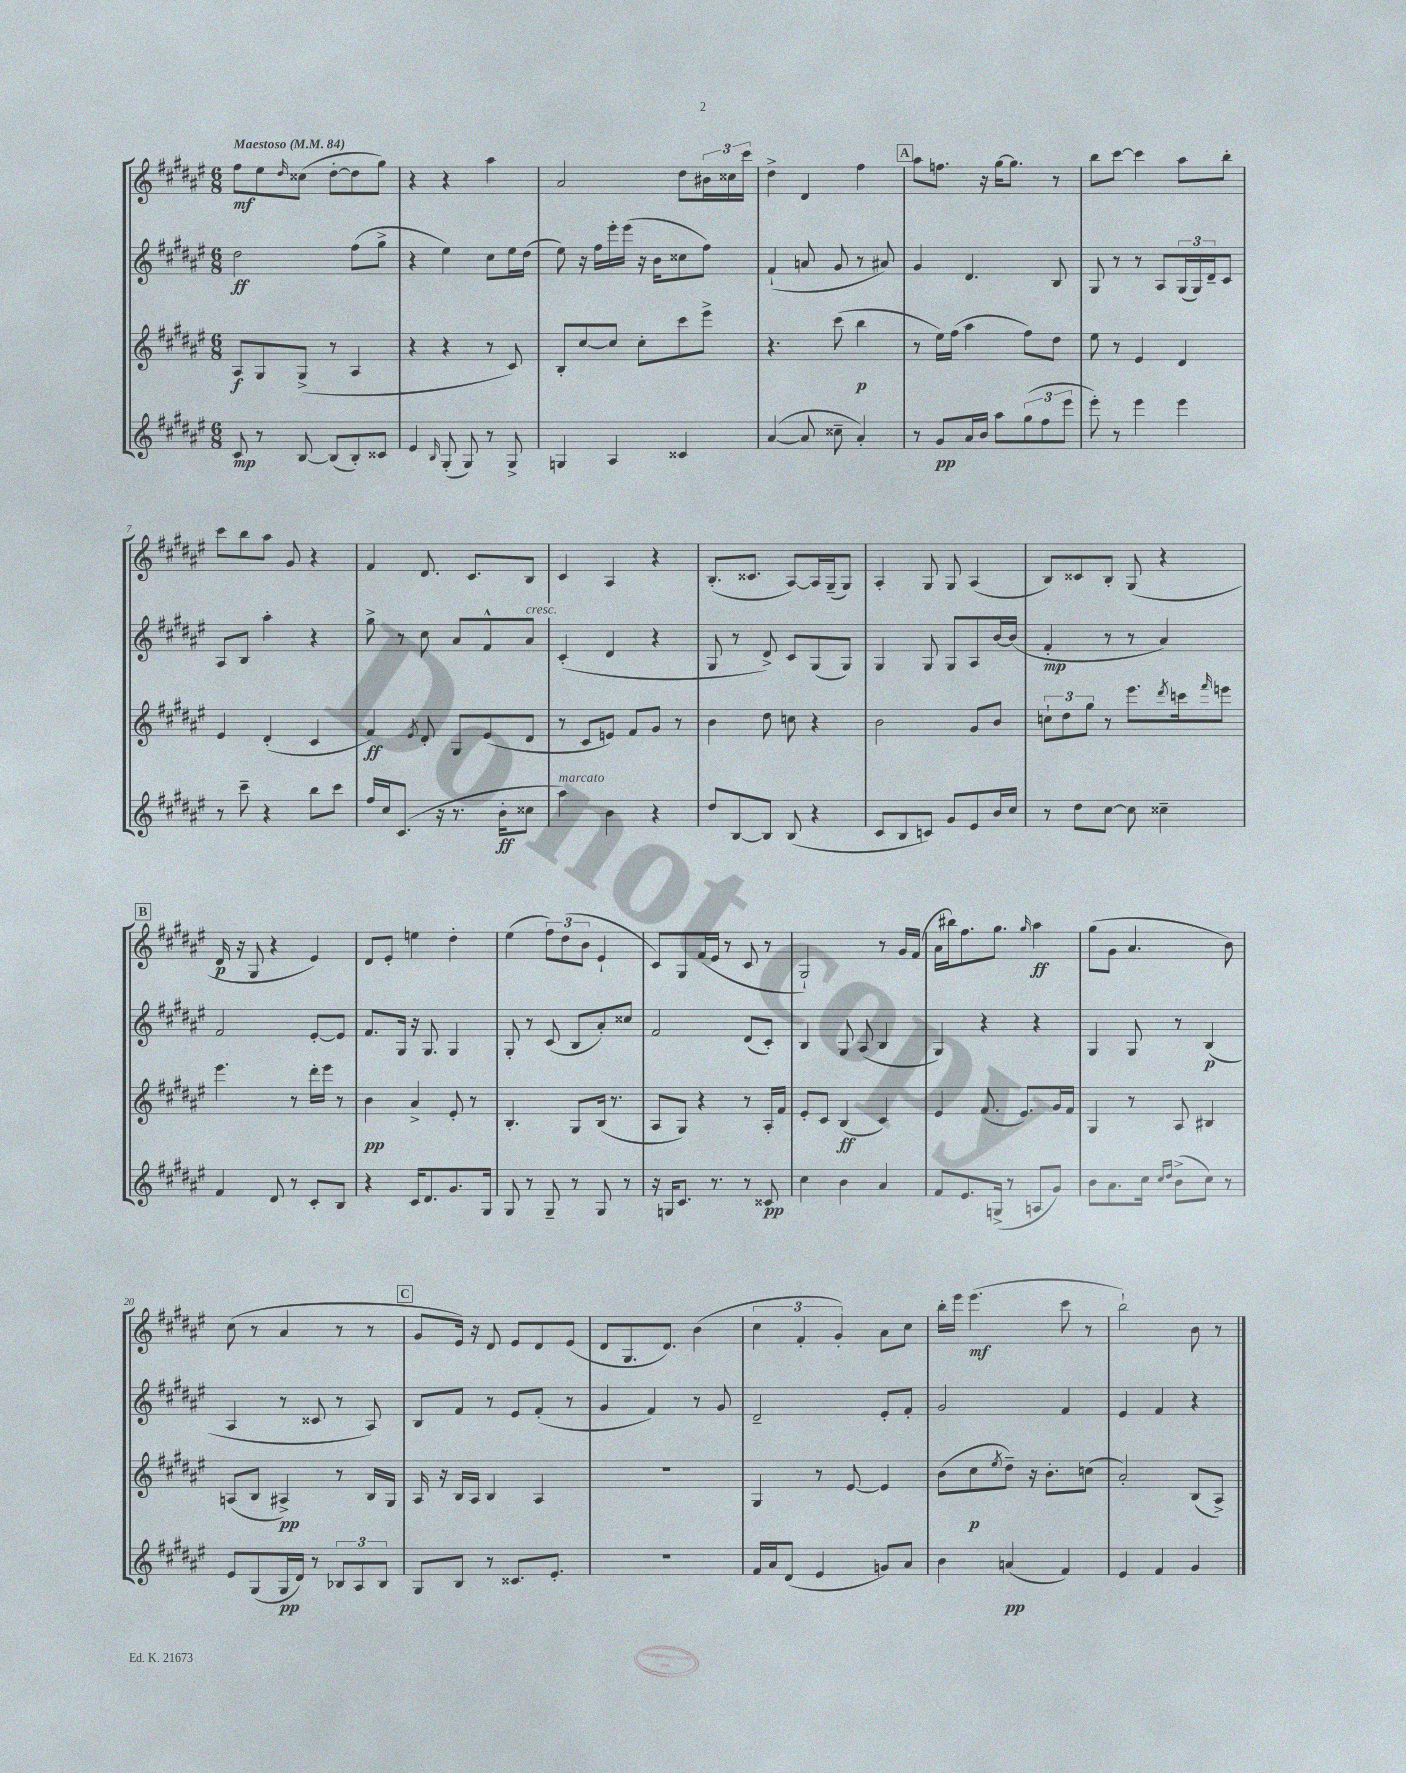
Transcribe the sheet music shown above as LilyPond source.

<<
\new StaffGroup <<
\new Staff = "s0" {
    \clef treble \key fis \major \numericTimeSignature \time 6/8 \tempo "Maestoso" 4 = 84
    fis''8\mf eis''8 \grace { dis''16 } cisis''8( dis''8~-. dis''8 gis''8) |
    r4 r4 ais''4 |
    ais'2 dis''8 \tuplet 3/2 { bis'16 cisis''16 cis'''16 } |
    dis''4-> dis'4 fis''4 |
    \mark \markup { \box "A" } ais''8 f''8. r16 gis''16~ gis''8. r8 |
    b''8 cis'''8~ cis'''4 ais''8 b''8-. |
    cis'''8 b''8 ais''8 gis'8 r4 |
    fis'4 dis'8. cis'8. b8 |
    cis'4 ais4 r4 |
    b8.-.( cisis'8. ais8~) ais16 gis16--( gis8) |
    ais4-. gis8 gis8 ais4( |
    b8) cisis'8 b8-. gis8( r4 |
    \mark \markup { \box "B" } dis'16\p r16 gis8 r4 eis'4) |
    dis'8 eis'8-. e''4 dis''4-. |
    eis''4( \tuplet 3/2 { fis''8) dis''8( b'8 } eis'4-! |
    cis'8) gis8 fis'16( eis'16 r8 cis'8 r8 |
    gis2-!) r8 gis'16 fis'16( |
    ais'16 bis''16) fis''8. gis''8. \grace { gis''16 } ais''4\ff |
    gis''8( gis'8 ais'4. b'8) |
    cis''8( r8 ais'4 r8 r8 |
    \mark \markup { \box "C" } gis'8 eis'16) r16 dis'8 eis'8 dis'8 eis'8( |
    dis'8 gis8. dis'8.) b'4( |
    \tuplet 3/2 { cis''4 fis'4-. gis'4-.) } ais'8 cis''8 |
    b''16-. eis'''16 eis'''4.\mf( cis'''8 r8 |
    b''2-!) b'8 r8 \bar "|." |
}
\new Staff = "s1" {
    \clef treble \key fis \major \numericTimeSignature \time 6/8
    dis''2\ff fis''8( gis''8-> |
    r4 eis''4) cis''8 eis''16 dis''16( |
    eis''8) r16 fis''16 eis'''16-. eis'''16( r16 b'16 cisis''8 fis''8) |
    fis'4-!( a'8 gis'8 r8 ais'8) |
    \mark \markup { \box "A" } gis'4 dis'4. b8 |
    gis8 r8 r8 ais8 \tuplet 3/2 { gis16( gis16) dis'16-- } cis'8 |
    ais8 b8 ais''4-. r4 |
    gis''8-> r8 cis''8 ais'8 fis'8-^ ais'8^\markup { \italic "cresc." } |
    cis'4-.( dis'4 r4 |
    gis8 r8 dis'8->) cis'8 gis8( gis8) |
    gis4 gis8 gis8 ais8 b'16~ b'16( |
    fis'4-.\mp r8 r8 ais'4) |
    \mark \markup { \box "B" } fis'2 eis'8~-. eis'8 |
    fis'8. gis16 r16 gis8. gis4 |
    gis8-. r8 cis'8( b8 ais'8-.) cisis''8 |
    fis'2 dis'8( cis'8-.) |
    b4 gis8 ais8( b4 |
    gis4) r4 r4 |
    gis4 gis8 r8 b4\p( |
    ais4 r8 cisis'8 r8 ais8) |
    \mark \markup { \box "C" } b8 fis'8 r8 eis'8 fis'8-.( r8 |
    gis'4 fis'4) r8 gis'8 |
    dis'2-- eis'8-. fis'8-. |
    gis'2 fis'4 |
    eis'4 fis'4 r4 \bar "|." |
}
\new Staff = "s2" {
    \clef treble \key fis \major \numericTimeSignature \time 6/8
    ais8\f gis8 gis8->( r8 ais4 |
    r4 r4 r8 cis'8) |
    b8-. cis''8~ cis''8 cis''8-. cis'''8 eis'''8-> |
    r4. cis'''8( b''4\p |
    \mark \markup { \box "A" } r8 eis''16) fis''16( ais''4 fis''8) dis''8 |
    eis''8 r8 eis'4 dis'4 |
    eis'4 dis'4-.( cis'4 |
    fis'4\ff) \acciaccatura { eis'8 } dis'8-. gis8 eis'8( dis'8 |
    r8 cis'8 e'8) fis'8 gis'8 r8 |
    b'4 dis''8 c''8 r4 |
    b'2 gis'8 b'8 |
    \tuplet 3/2 { c''8-! dis''8 gis''8 } r8 eis'''8. \acciaccatura { dis'''8 } c'''16 \grace { fis'''16 } e'''8 |
    \mark \markup { \box "B" } eis'''4. r8 dis'''16-. eis'''16 r8 |
    b'4\pp ais'4-> eis'8-. r8 |
    b4.-. gis8 b16( r8. |
    ais8 gis8) r4 r8 ais16-. fis'16 |
    eis'8-. cis'8 b4\ff( cis'4) |
    eis'4 fis'8.( eis'8.) gis'16 fis'16 |
    gis4 r8 ais8 bis4 |
    a8( b8 ais4->\pp) r8 b16 gis16 |
    \mark \markup { \box "C" } ais16 r16 b16 ais16 b4 ais4 |
    R2. |
    gis4 r8 eis'8~ eis'4 |
    b'8( cis''8\p \acciaccatura { eis''8 } dis''8--) r16 b'8.-. c''8( |
    ais'2-.) b8( ais8->) \bar "|." |
}
\new Staff = "s3" {
    \clef treble \key fis \major \numericTimeSignature \time 6/8
    cis'8\mp r8 b8~ b8( b8-.) cisis'8 |
    eis'4 \grace { b16 } gis8-.( gis8) r8 gis8-> |
    g4 ais4 cisis'4 |
    ais'4~( ais'8 cisis''8-- ais'4-.) |
    \mark \markup { \box "A" } r8 gis'8\pp ais'16 b'16 ais''8 \tuplet 3/2 { gis''8( fis''8 eis'''8 } |
    eis'''8-.) r8 eis'''4 eis'''4 |
    r8 cis'''8-- r4 b''8 cis'''8 |
    fis''16 cis''16 cis'8.( r16 r8. b'16-.\ff cisis''8 |
    ais''4^\markup { \italic "marcato" }) b'4 r4 |
    dis''8 b8~ b8 b8( r4 |
    cis'8 b8 c'8) gis'8 eis'8 b'16 cis''16 |
    r8 dis''8 cis''8~ cis''8 cisis''4-- |
    \mark \markup { \box "B" } fis'4 dis'8 r8 cis'8-. b8 |
    r4 cis'16 dis'8. gis'8. gis16 |
    gis8 r8 gis8-- r8 gis8 r8 |
    r16 g16 cis'8. r8. r8 cisis'8\pp |
    cis''4 b'4 ais'4 |
    fis'8 eis'8. g16->( r8 a8 gis'8) |
    b'8 ais'8. cis''16 \grace { cis''16 dis''16 } b'8->( cis''8) r8 |
    eis'8 gis8( gis16\pp dis'16) r8 \tuplet 3/2 { bes8 ais8 bes8 } |
    \mark \markup { \box "C" } gis8 b8 r8 cisis'8. eis'8.-. |
    R2. |
    fis'16 ais'16 dis'8( eis'4 g'8) ais'8 |
    b'4 a'4\pp( fis'4) |
    eis'4 fis'4 gis'4 \bar "|." |
}
>>
>>
